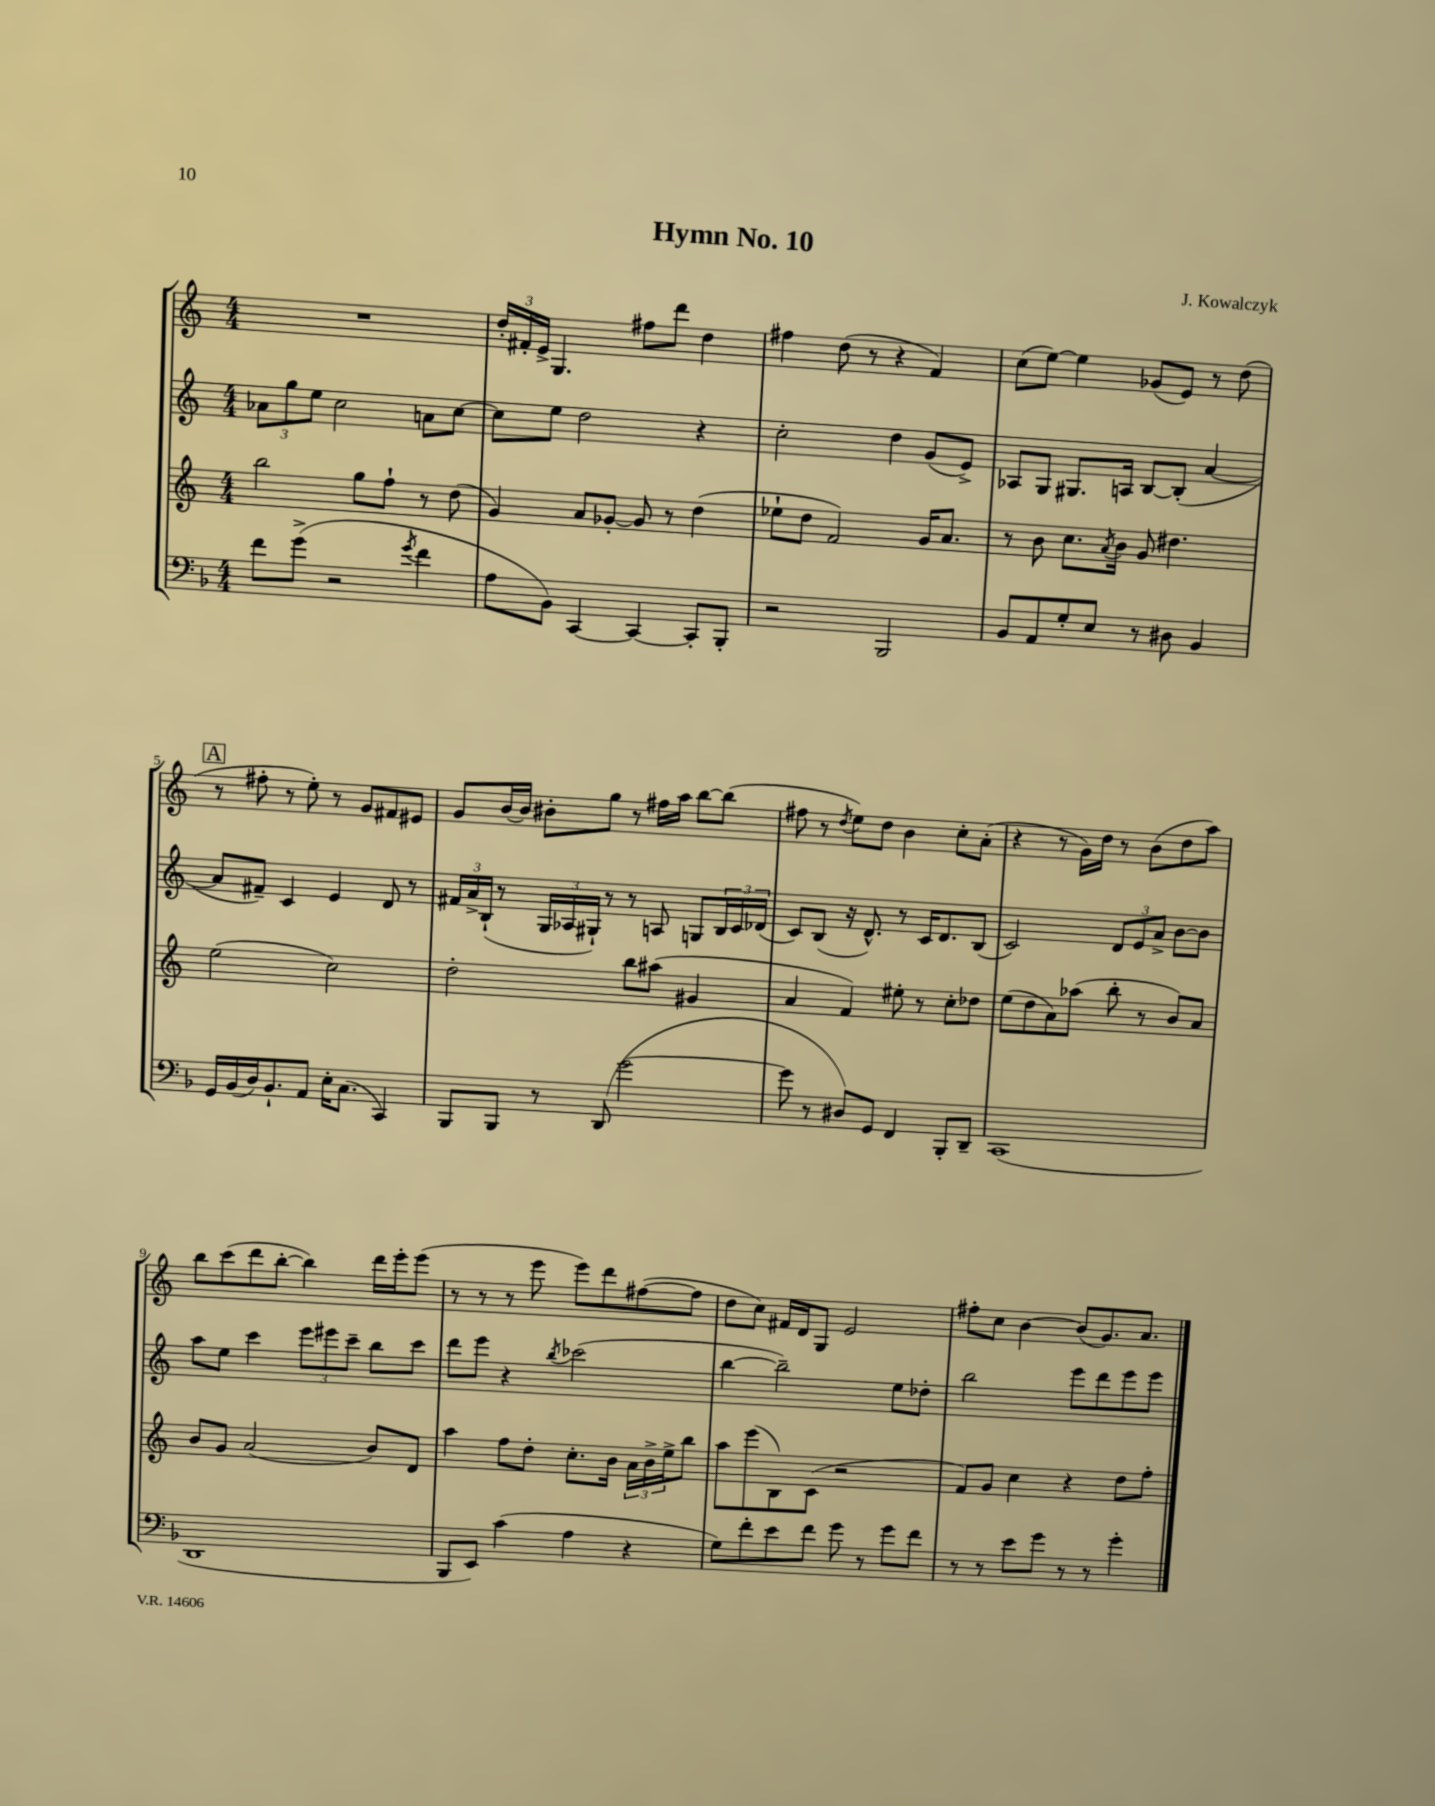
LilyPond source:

\header { title = "Hymn No. 10" composer = "J. Kowalczyk" }
<<
\new StaffGroup <<
\new Staff = "s0" {
    \clef treble \key c \major \numericTimeSignature \time 4/4
    R1 |
    \tuplet 3/2 { d''16-. fis'16-. e'16-> } g4. fis''8 d'''8 d''4 |
    fis''4 d''8( r8 r4 f'4) |
    c''8( e''8~) e''4 ges'8( e'8) r8 d''8( |
    \mark \markup { \box "A" } r8 fis''8-. r8 e''8-.) r8 g'8 fis'8 eis'8 |
    g'8 b'16~ b'16 bis'8-. g''8 r8 fis''16 a''16 b''8~ b''8( |
    fis''8 r8 \acciaccatura { d''8 } e''8) d''8 b'4 c''8-. a'8-.( |
    r4 r8 g'16) d''16 r8 b'8( d''8 a''8) |
    b''8 c'''8( d'''8 b''8~-. b''4) d'''16 e'''16-. e'''8( |
    r8 r8 r8 e'''8 e'''8) d'''8 fis''8~( fis''8 |
    d''8 c''8) fis'16 d'16 g8 e'2 |
    fis''8-. c''8 b'4~ b'8( g'8.) a'8. \bar "|." |
}
\new Staff = "s1" {
    \clef treble \key c \major \numericTimeSignature \time 4/4
    \tuplet 3/2 { aes'8 g''8 e''8 } c''2 a'8 c''8~ |
    c''8 e''8 d''2 r4 |
    c''2-. d''4 g'8( e'8->) |
    aes8 g8 gis8. a16 b8~ b8-.( a'4~ |
    \mark \markup { \box "A" } a'8 fis'8--) c'4 e'4 d'8 r8 |
    \tuplet 3/2 { fis'16 a'16-> b16-!( } r8 \tuplet 3/2 { g16 aes16 gis16-!) } r8 r8 a8 g8 \tuplet 3/2 { b16 c'16 des'16( } |
    c'8) b8( r16 d'8.-^) r8 c'16 d'8. b8( |
    c'2) \tuplet 3/2 { d'8 e'8 a'8-> } b'8~ b'8 |
    a''8 e''8 c'''4 \tuplet 3/2 { e'''8 eis'''8 c'''8-- } b''8 c'''8 |
    d'''8 e'''8 r4 \acciaccatura { b''8 } ces'''2( |
    b''4~ b''2--) e''8 des''8-. |
    b''2 e'''8 d'''8 e'''8 e'''8 \bar "|." |
}
\new Staff = "s2" {
    \clef treble \key c \major \numericTimeSignature \time 4/4
    b''2 g''8 f''8-! r8 d''8( |
    g'4) a'8 ges'8~-. ges'8 r8 d''4( |
    ees''8-! d''8 f'2) g'16 a'8. |
    r8 b'8 c''8. \acciaccatura { a'8 } b'16 g'8 dis''4. |
    \mark \markup { \box "A" } e''2( c''2) |
    d''2-. b''8 ais''8( gis'4 |
    a'4 f'4) eis''8-. r8 c''8-. des''8 |
    e''8( d''8 a'8) aes''8( b''8-. r8 b'8) a'8 |
    b'8 g'8 a'2( b'8) d'8 |
    a''4 f''8 d''8-. c''8.-. b'16 \tuplet 3/2 { a'16 b'16-> e''16-> } b''8 |
    a''8 e'''8( b8) c'8( r2 |
    f'8) g'8 c''4 r4 d''8 f''8-. \bar "|." |
}
\new Staff = "s3" {
    \clef bass \key f \major \numericTimeSignature \time 4/4
    f'8 g'8->( r2 \acciaccatura { g'8 } f'4 |
    a8 bes,8) c,4~ c,4~ c,8-. bes,,8-. |
    r2 bes,,2 |
    bes,8 a,8 g8-. e8 r8 dis8 bes,4 |
    \mark \markup { \box "A" } g,16 bes,16( d16) bes,8.-! a,8 e16-. c8.( c,4) |
    bes,,8 bes,,8 r8 d,8( g'2~ |
    g'8 r8 dis8) g,8 f,4 bes,,8-. d,8-- |
    c,1( |
    d,1 |
    bes,,8 e,8) c'4( a4 r4 |
    g8) f'8-. e'8 f'8 g'8 r8 g'8 f'8 |
    r8 r8 e'8 g'8 r8 r8 g'4-. \bar "|." |
}
>>
>>
